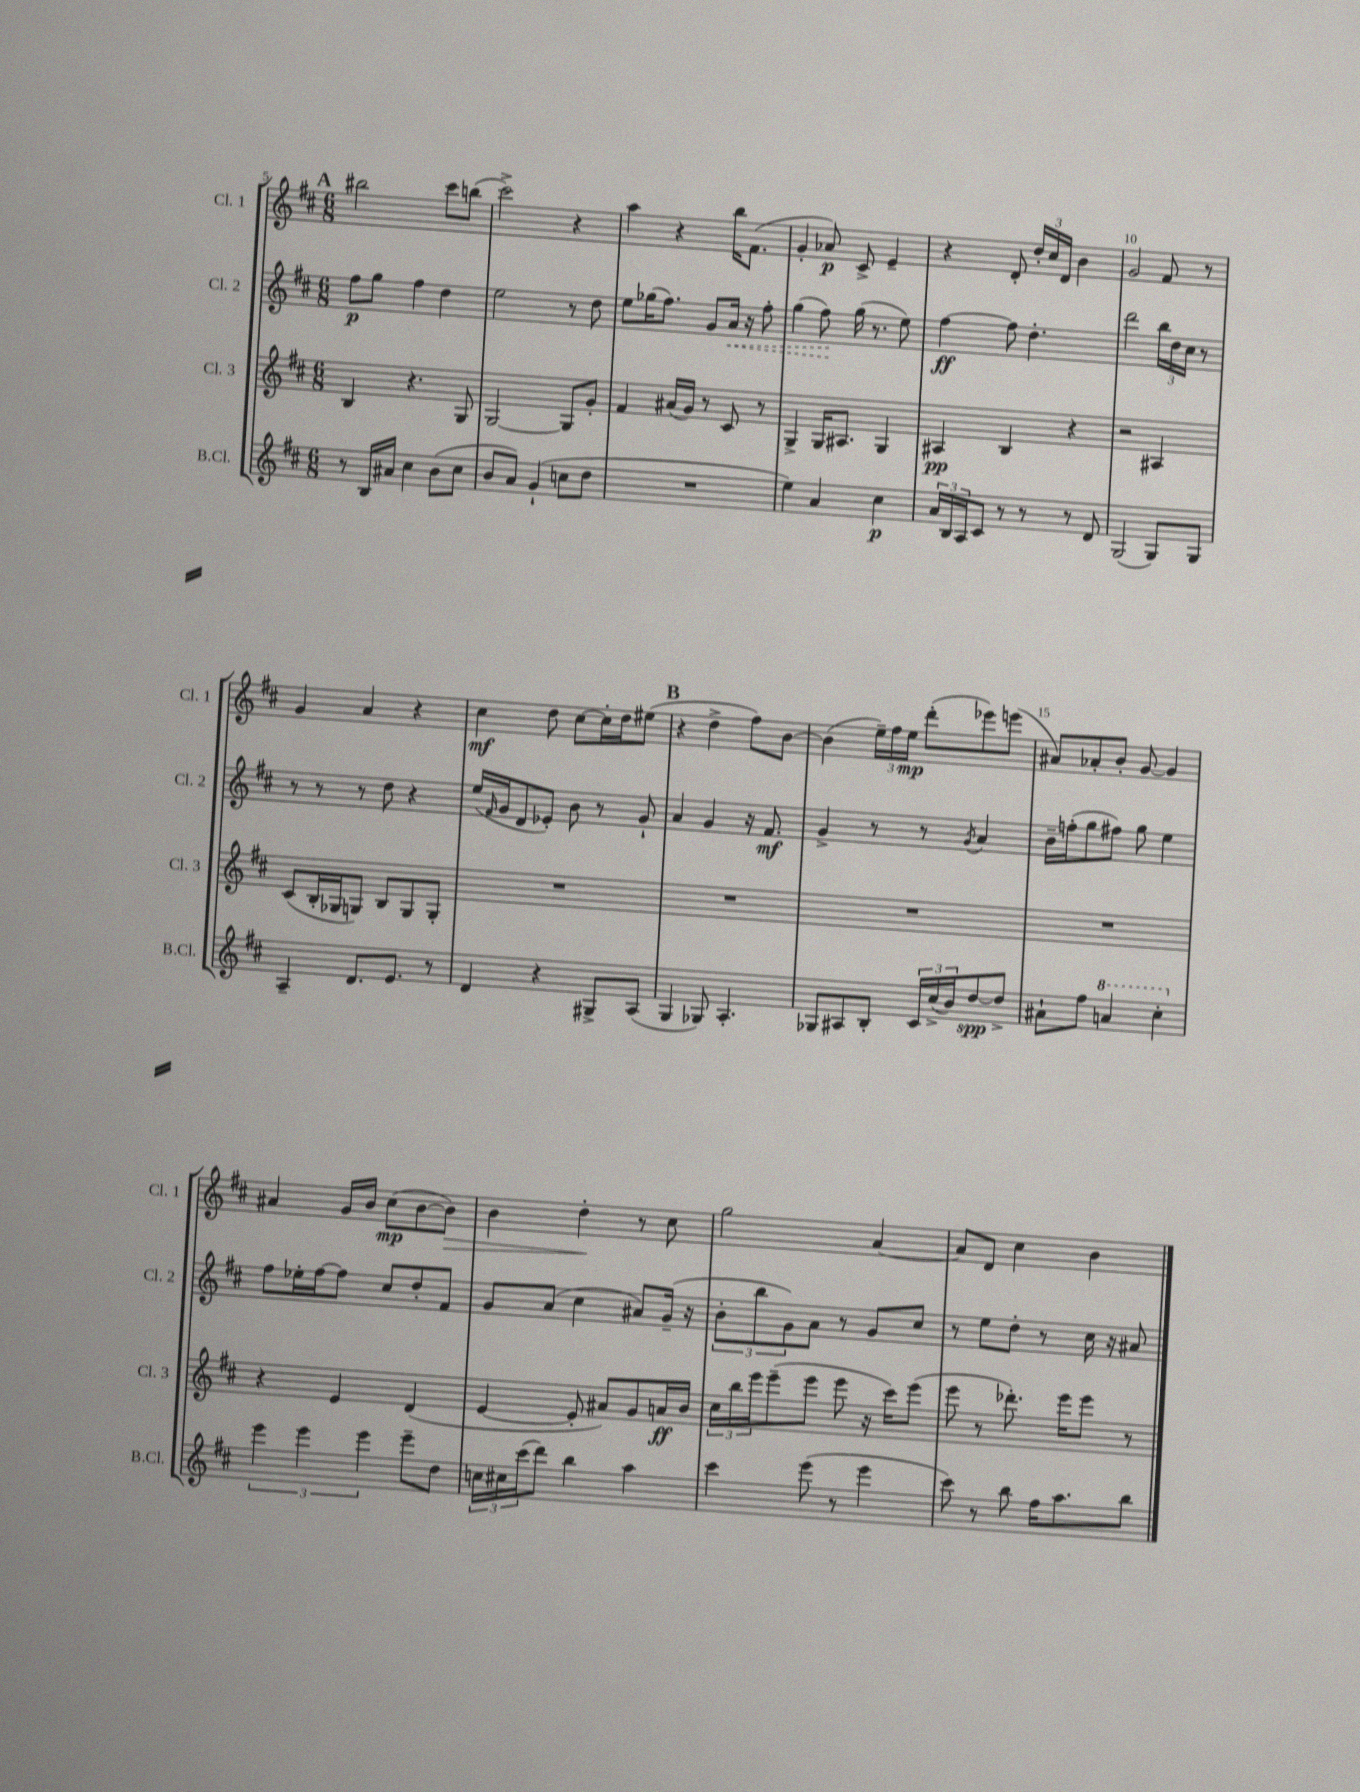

**kern	**dynam	**kern	**dynam	**kern	**dynam	**kern	**dynam
*part4	*part4	*part3	*part3	*part2	*part2	*part1	*part1
*staff4	*staff4	*staff3	*staff3	*staff2	*staff2	*staff1	*staff1
*I"B.Cl.	*	*I"Cl. 3	*	*I"Cl. 2	*	*I"Cl. 1	*
*I'B.Cl.	*	*I'Cl. 3	*	*I'Cl. 2	*	*I'Cl. 1	*
*clefG2	*	*clefG2	*	*clefG2	*	*clefG2	*
*k[f#c#]	*	*k[f#c#]	*	*k[f#c#]	*	*k[f#c#]	*
*M6/8	*	*M6/8	*	*M6/8	*	*M6/8	*
!!LO:REH:place=s1:t=A
=5	=5	=5	=5	=5	=5	=5	=5
8r	.	4B/	.	8ff#\L	p	2bb#X\	.
16B/LL	.	.	.	8gg\J	.	.	.
16a#X/JJ	.	.	.	.	.	.	.
4cc#\	.	4.r	.	4ff#\	.	.	.
(8b\L	.	.	.	4dd\	.	8ccc#\L	.
8cc#\J	.	8G/	.	.	.	(8bbn\J	.
=6	=6	=6	=6	=6	=6	=6	=6
8b/L	.	[2G/	.	2ee\	.	2ccc#^\)	.
8a/J)	.	.	.	.	.	.	.
(4g`/	.	.	.	.	.	.	.
8ccn\L	.	8G/L]	.	8r	.	4r	.
8dd\J	.	8g'/J	.	8dd\	.	.	.
=7	=7	=7	=7	=7	=7	=7	=7
2.r	.	4f#/	.	8ee\L	.	4aa\	.
.	.	.	.	(16gg-X\K	.	.	.
.	.	.	.	8.ff#\J)	.	.	.
.	.	(16a#X/LL	.	.	.	4r	.
.	.	16g/JJ)	.	.	.	.	.
.	.	8r	.	8g/L	.	.	.
!	!	!	!	!	!LO:HP:b	!	!
.	.	8c#/	.	16a/Jk	<	16bb\KL	.
.	.	.	.	16r	.	(8.f#\J	.
.	.	8r	.	8ff#'\	.	.	.
=8	=8	=8	=8	=8	=8	=8	=8
4ee\)	.	4G^/	.	(4gg\	.	4g'/	.
4a/	.	16G/KL	.	8ff#\)	.	8a-X/)	p
.	.	8.A#X/J	.	.	.	.	.
.	.	.	.	(16gg\	[	8c#^/	.
.	.	.	.	8.r	.	.	.
4cc#\	p	4G/	.	.	.	4e~/	.
.	.	.	.	8ee\)	.	.	.
=9	=9	=9	=9	=9	=9	=9	=9
24a/LL	.	4A#X/	pp	[4ff#\	ff	4r	.
24B/	.	.	.	.	.	.	.
24A/J	.	.	.	.	.	.	.
8c#/J	.	.	.	.	.	.	.
8r	.	4B/	.	8ff#\]	.	8d'/	.
8r	.	.	.	4.dd'\	.	24dd'/LL	.
.	.	.	.	.	.	24cc#/	.
.	.	.	.	.	.	24d/JJ	.
8r	.	4r	.	.	.	4b\	.
8d/	.	.	.	.	.	.	.
=10	=10	=10	=10	=10	=10	=10	=10
(2G/	.	2r	.	2ddd\	.	2g/	.
8G/L)	.	4A#X/	.	24bb\LL	.	8f#/	.
.	.	.	.	24dd\	.	.	.
.	.	.	.	24cc#\JJ	.	.	.
8G/J	.	.	.	8r	.	8r	.
!!LO:LB:g=z
=11	=11	=11	=11	=11	=11	=11	=11
4A~/	.	(8c#/L	.	8r	.	4g/	.
.	.	16B'/L	.	8r	.	.	.
.	.	16G-X/J	.	.	.	.	.
8.d/L	.	8Gn/J)	.	8r	.	4a/	.
.	.	8B/L	.	8dd\	.	.	.
8.e/J	.	.	.	.	.	.	.
.	.	8G/	.	4r	.	4r	.
8r	.	8G'/J	.	.	.	.	.
=12	=12	=12	=12	=12	=12	=12	=12
4d/	.	2.r	.	(16ee/LL	.	4cc#\	mf
.	.	.	.	16qqf#/	.	.	.
.	.	.	.	16g/J	.	.	.
.	.	.	.	8d/	.	.	.
4r	.	.	.	8e-X'/J)	.	8dd\	.
.	.	.	.	8b\	.	[8cc#\L	.
8G#X^/L	.	.	.	8r	.	16cc#'\L]	.
.	.	.	.	.	.	16dd\J	.
(8A/J	.	.	.	8g`/	.	(8ee#X\J	.
!!LO:REH:place=s1:t=B
=13	=13	=13	=13	=13	=13	=13	=13
4G/	.	2.r	.	4a/	.	4r	.
8G-X/)	.	.	.	4g/	.	4dd^\	.
4.A'/	.	.	.	.	.	.	.
.	.	.	.	16r	.	8ff#\L)	.
.	.	.	.	8.f#/	mf	.	.
.	.	.	.	.	.	[8b\J	.
=14	=14	=14	=14	=14	=14	=14	=14
8G-X/L	.	2.r	.	4g^/	.	(4b\]	.
8A#X/	.	.	.	.	.	.	.
8B'/J	.	.	.	8r	.	24ee~\LL)	.
.	.	.	.	.	.	24ff#\	.
.	.	.	.	.	.	24ee\JJ	mp
24c#/LL	.	.	.	8r	.	(8ddd'\L	.
(24cc#^/	.	.	.	.	.	.	.
24b/J)	.	.	.	.	.	.	.
.	.	.	.	8qg/	.	.	.
[8dd/	spp	.	.	4a/	.	8eee-X\)	.
8dd^/J]	.	.	.	.	.	(8eeen\J	.
=15	=15	=15	=15	=15	=15	=15	=15
8a#X`\L	.	2.r	.	16b~\LL	.	8a#X/L)	.
.	.	.	.	(16ffn'\J	.	.	.
8ff#\J	.	.	.	8gg\	.	8a-X'/	.
*8va	*	*	*	*	*	*	*
4aan/	.	.	.	8ff#X\J)	.	8b'/J	.
.	.	.	.	8gg\	.	[8g/	.
4ccc#'\	.	.	.	4ee\	.	4g/]	.
!!LO:LB:g=z
=16	=16	=16	=16	=16	=16	=16	=16
*X8va	*	*	*	*	*	*	*
6eee\	.	4r	.	8ff#\L	.	4a#X/	.
.	.	.	.	16ee-X'\L	.	.	.
6eee\	.	.	.	.	.	.	.
.	.	.	.	[16ff#\J	.	.	.
.	.	4e/	.	8ff#\J]	.	16g/LL	.
.	.	.	.	.	.	16b/JJ	.
6eee\	.	.	.	.	.	.	.
.	.	.	.	8cc#/L	.	(8cc#\L	mp
8eee~\L	.	(4d/	.	8dd'/	.	[8b\	.
!	!	!	!	!	!	!	!LO:HP:b
8dd\J	.	.	.	8f#/J	.	8b\J])	>
=17	=17	=17	=17	=17	=17	=17	=17
24ccn\LL	.	[4e/	.	8g/L	.	4b\	.
24cc#X\	.	.	.	.	.	.	.
(24ccc#\J	.	.	.	.	.	.	.
8ddd\J)	.	.	.	(8a/J	.	.	.
4bb\	.	8e'/]	.	4cc#\	.	4dd'\	.
.	.	8a#X/L)	.	.	.	.	.
4aa\	.	8g/	.	8a#X/L)	.	8r	]
.	.	16an/L	ff	(16g~/Jk	.	8cc#\	.
.	.	16b/JJ	.	16r	.	.	.
=18	=18	=18	=18	=18	=18	=18	=18
4ccc#\	.	24cc#\LL	.	12b'\L	.	2gg\	.
.	.	24bb\	.	.	.	.	.
.	.	24eee\J	.	12bb\	.	.	.
.	.	(8eee~\	.	.	.	.	.
.	.	.	.	12g\)	.	.	.
(8eee\	.	8eee\J	.	8a\J	.	.	.
8r	.	8eee\	.	8r	.	.	.
4eee\	.	16r	.	8g/L	.	[4a/	.
.	.	16ccc#\KL)	.	.	.	.	.
.	.	(8eee\J	.	8cc#/J	.	.	.
=19	=19	=19	=19	=19	=19	=19	=19
8ccc#\)	.	8eee\	.	8r	.	8a/L]	.
8r	.	8r	.	8ee\L	.	8d/J	.
8bb\	.	8.ddd-X'\)	.	8dd'\J	.	4cc#\	.
16ff#\KL	.	.	.	8r	.	.	.
8.aa\	.	16eee\KL	.	.	.	.	.
.	.	8eee\J	.	16cc#\	.	4b\	.
.	.	.	.	16r	.	.	.
8bb\J	.	8r	.	8a#X/	.	.	.
==	==	==	==	==	==	==	==
*-	*-	*-	*-	*-	*-	*-	*-
